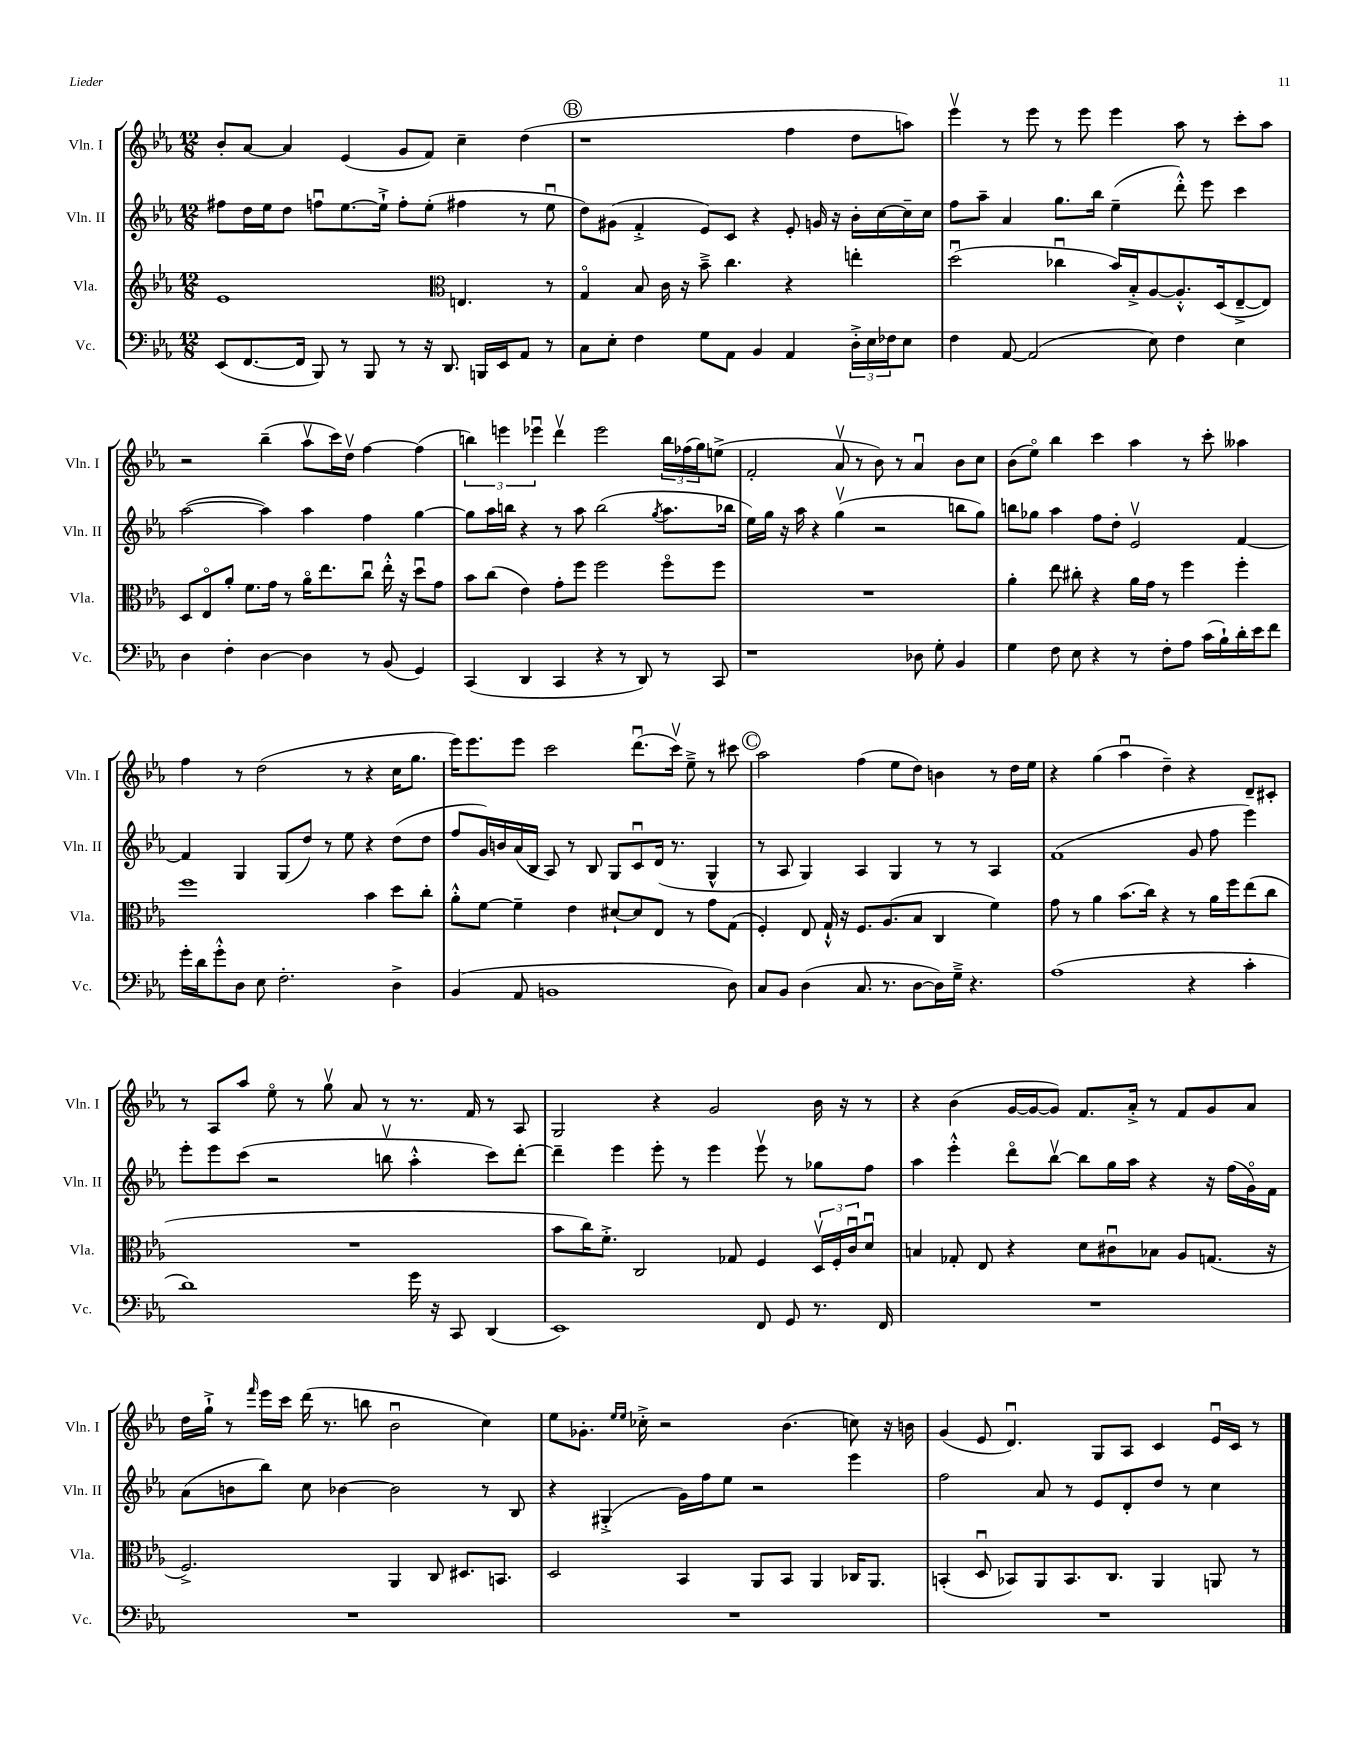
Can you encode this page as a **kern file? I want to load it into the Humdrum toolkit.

**kern	**kern	**kern	**kern
*part4	*part3	*part2	*part1
*staff4	*staff3	*staff2	*staff1
*I"Vc.	*I"Vla.	*I"Vln. II	*I"Vln. I
*I'Vc.	*I'Vla.	*I'Vln. II	*I'Vln. I
*clefF4	*clefG2	*clefG2	*clefG2
*k[b-e-a-]	*k[b-e-a-]	*k[b-e-a-]	*k[b-e-a-]
*M12/8	*M12/8	*M12/8	*M12/8
=74	=74	=74	=74
(8EE-/L	1e-	8ff#X\L	8b-'/L
[8.FF/	.	16dd\L	[8a-/J
.	.	16ee-\J	.
.	.	8dd\J	4a-/]
16FF/Jk]	.	.	.
8BBB-/)	.	8ffnu\L	.
8r	.	[8.ee-\	(4e-/
8BBB-/	.	.	.
.	.	16ee-`^\Jk]	.
8r	.	8ff'\L	8g/L
16r	.	(8ee-'\J	8f/J)
8.DD/	.	.	.
*	*clefC3	*	*
.	4.En/	4ff#X\	4cc~\
16BBBn/LL	.	.	.
16EE-/J	.	.	.
8AA-/J	.	8r	(4dd\
8r	8r	8ee-u\	.
!!LO:REH:place=s1:t=B
=75	=75	=75	=75
8C\L	4G/	8dd\L)	1r
8E-'\J	.	(8g#X\J	.
4F\	8B-/	4f'^/	.
.	16c\	.	.
.	16r	.	.
8G\L	8b-~^\	8e-/L)	.
8AA-\J	4.cc\	8c/J	.
4BB-/	.	4r	.
4AA-/	4r	8e-'/	4ff\
.	.	16gn/	.
.	.	16r	.
24D'^\LL	4een'\	16b-'\LL	8dd\L
24E-\	.	.	.
.	.	[16cc\	.
24F-X\J	.	.	.
8E-\J	.	16cc~\]	8aan\J)
.	.	16cc\JJ	.
=76	=76	=76	=76
4F\	(2ddu\	8ff\L	4eee-v\
.	.	8aa-~\J	.
[8AA-/	.	4a-/	8r
(2AA-/]	.	.	8eee-\
.	4cc-Xu\	8.gg\L	8r
.	.	.	8eee-\
.	.	16bb-\Jk	.
.	16b-/LL)	(4ee-~\	4eee-\
.	16B-'^/J	.	.
8E-\)	[8A-/	.	.
4F\	8.A-'^^/]	8ddd'^^\)	8aa-\
.	.	8eee-\	8r
.	(16D/k	.	.
4E-\	[8E-~^/	4ccc\	8ccc'\L
.	8E-/J])	.	8aa-\J
!!LO:LB:g=z
=77	=77	=77	=77
4D\	8D/L	([2aa-\	2r
.	8E-/	.	.
4F'\	8a-'/J	.	.
.	8.f\L	.	.
[4D\	.	4aa-\])	(4bb-~\
.	16g\Jk	.	.
.	8r	.	.
4D\]	16a-\KL	4aa-\	8aa-v\L
.	8.ee-\	.	.
.	.	.	16ccc\L)
.	.	.	16ddv\JJ
8r	8ccu\J	4ff\	[4ff\
(8BB-/	16ee-'^^\	.	.
.	16r	.	.
4GG/)	8ddu\L	[4gg\	(4ff\]
.	8g\J	.	.
=78	=78	=78	=78
(4CC/	8b-\L	8gg\L]	6bbn\)
.	(8cc\J	16aa-\L	.
.	.	.	6eeen\
.	.	16bbn\JJ	.
4DD/	4e-\)	4r	.
.	.	.	6eee-Xu\
4CC/	8g'\L	8r	4dddv\
.	8ff\J	8aa-\	.
4r	2ff\	(2bb\	2eee-\
8r	.	.	.
8DD/)	.	.	.
.	.	8qgg/	.
8r	8ff\L	8.aa-\L	24bb\LL
.	.	.	(24ff-X\
.	.	.	24gg\J)
8CC/	8ff\J	.	(8een^\J
.	.	16bb-X\Jk	.
=79	=79	=79	=79
1r	1.r	16ee-\LL)	2f'/
.	.	16gg\JJ	.
.	.	16r	.
.	.	16aa-\	.
.	.	4r	.
.	.	(4ggv\	8a-v/
.	.	.	8r
.	.	2r	8b-\)
.	.	.	8r
8D-X\	.	.	4a-u/
8G'\	.	.	.
4BB-/	.	8bbn\L	8b-\L
.	.	8gg\J)	8cc\J
=80	=80	=80	=80
4G\	4a-'\	8bbn\L	(8b-\L
.	.	8gg-X\J	8ee-\J)
8F\	8ee-\	4aa-\	4bb-\
8E-\	8cc#X'\	.	.
4r	4r	8ff\L	4ccc\
.	.	8dd'\J	.
8r	16a-\LL	2e-v/	4aa-\
.	16g\JJ	.	.
8F'\L	8r	.	.
8A-\J	4ff\	.	8r
(16c\LL	.	.	8ccc'\
16B-`\)	.	.	.
16d'\	4ff'\	[4f/	4aa--X\
16e-\J	.	.	.
8f\J	.	.	.
!!LO:LB:g=z
=81	=81	=81	=81
16g'\LL	1ff	4f/]	4ff\
16d\J	.	.	.
8g'^^\	.	.	.
8D\J	.	4G/	8r
8E-\	.	.	(2dd\
2.F'\	.	(8G/L	.
.	.	8dd/J)	.
.	.	8r	.
.	.	8ee-\	8r
.	4b-\	4r	4r
4D^\	8dd\L	(8dd\L	16cc\KL
.	.	.	8.gg\J
.	8cc'\J	8dd\J	.
=82	=82	=82	=82
(4BB-/	8a-'^^\L	8ff/L	16eee-\KL)
.	.	.	8.eee-\
.	[8f\J	16g/L)	.
.	.	16bn/	.
8AA-/	4f~\]	(16a-/	8eee-\J
.	.	16B-/JJ	.
1BBn	.	8A-/)	2ccc\
.	4e-\	8r	.
.	.	8B-/	.
.	[8d#X`/L	8G/L	.
.	8d#/]	8cu/	(8.dddu\L
.	8E-/J	(16d/Jk	.
.	.	8.r	16cccv\Jk)
.	8r	.	8ee-~^\
.	8g\L	4G^^/	8r
8D\)	(8G\J	.	8ccc#X\
!!LO:REH:place=s1:t=C
=83	=83	=83	=83
8C/L	4F'/)	8r	2aa-\
8BB-/J	.	8A-/	.
(4D\	8E-/	4G/)	.
.	16G`^^/	.	.
.	16r	.	.
8.C/	8.F/L	4A-/	(4ff\
8.r	(8.A-/	.	.
.	.	4G/	8ee-\L
[8D\L	8B-/J	.	8dd\J)
16D\L])	4C/	8r	4bn\
16G~^\JJ	.	.	.
4.r	.	8r	.
.	4f\)	4A-/	8r
.	.	.	16dd\LL
.	.	.	16ee-\JJ
=84	=84	=84	=84
(1A-	8g\	(1f	4r
.	8r	.	.
.	4a-\	.	(4gg\
.	(8.b-\L	.	4aa-u\
.	16cc\Jk)	.	.
.	4r	.	4dd~\)
4r	8r	8g/	4r
.	16a-\LL	8ff\	.
.	16ff\J	.	.
4c'\	(8ee-\	4eee-\)	8d~/L
.	8cc\J	.	8c#X'/J
!!LO:LB:g=z
=85	=85	=85	=85
1d)	1.r	8eee-'\L	8r
.	.	8eee-\	8A-/L
.	.	(8ccc\J	8aa-/J
.	.	2r	8ee-\
.	.	.	8r
.	.	.	8ggv\
.	.	.	8a-/
.	.	8bbnv\	8r
16g\	.	4aa-'^^\	8.r
16r	.	.	.
8CC/	.	.	.
.	.	.	16f/
(4DD/	.	8ccc\L)	8r
.	.	[8ddd'\J	8A-/
=86	=86	=86	=86
1EE-)	8b-\L	4ddd~\]	2G/
.	16cc\K)	.	.
.	8.f'^\J	.	.
.	.	4eee-\	.
.	2C/	.	.
.	.	8eee-'\	4r
.	.	8r	.
.	.	4eee-\	2g/
.	8G-X/	.	.
8FF/	4F/	8eee-v\	.
8GG/	.	8r	.
8.r	24Dv/LL	8gg-X\L	16b-\
.	24F'/	.	.
.	.	.	16r
.	24cu/J	.	.
.	8du/J	8ff\J	8r
16FF/	.	.	.
=87	=87	=87	=87
1.r	4Bn/	4aa-\	4r
.	8G-X'/	4eee-'^^\	(4b-\
.	8E-/	.	.
.	4r	8ddd\L	[16g/LL
.	.	.	16g/J_
.	.	[8bb-v\J	8g/J])
.	8d\L	8bb-\L]	8.f/L
.	8c#Xu\	16gg\L	.
.	.	16aa-\JJ	16a-'^/Jk
.	8B-X\J	4r	8r
.	8A-/L	.	8f/L
.	(8.Gn/J	16r	8g/
.	.	(16ff\LL	.
.	.	16g\)	8a-/J
.	16r	16f\JJ	.
!!LO:LB:g=z
=88	=88	=88	=88
1.r	2.F^/)	(8a-\L	16dd\LL
.	.	.	16gg`^\JJ
.	.	8bn\	8r
.	.	.	16qqfff/
.	.	8bb-\J)	16eee-\LL
.	.	.	16ccc\JJ
.	.	8cc\	(16ddd\
.	.	.	8.r
.	.	[4b-X\	.
.	.	.	8bbn\
.	4AA-/	2b-\]	2b-u\
.	8C/	.	.
.	8.D#X/L	.	.
.	.	8r	4cc\)
.	8.BBn/J	.	.
.	.	8B-/	.
=89	=89	=89	=89
1.r	2D/	4r	8ee-\L
.	.	.	8.g-X'\J
.	.	(4G#X'^/	.
.	.	.	16qqee-/LL
.	.	.	16qqee-/JJ
.	.	.	16cc-X'^\
.	.	.	2r
.	4BB-/	16g\LL)	.
.	.	16ff\J	.
.	.	8ee-\J	.
.	8AA-/L	2r	.
.	8BB-/J	.	(4.b-\
.	4AA-/	.	.
.	16C-X/KL	4eee-\	8ccn\)
.	8.AA-/J	.	.
.	.	.	16r
.	.	.	16bn\
=90	=90	=90	=90
1.r	(4BBn'/	2ff\	(4g/
.	8Du/	.	8e-/
.	8BB-X/L)	.	4.du/)
.	8AA-/	8a-/	.
.	8.BB-/	8r	.
.	.	8e-/L	8G/L
.	8.C/J	.	.
.	.	8d'/	8A-/J
.	4AA-/	8dd/J	4c/
.	.	8r	.
.	8AAn/	4cc\	16e-u/LL
.	.	.	16c/JJ
.	8r	.	8r
==	==	==	==
*-	*-	*-	*-
